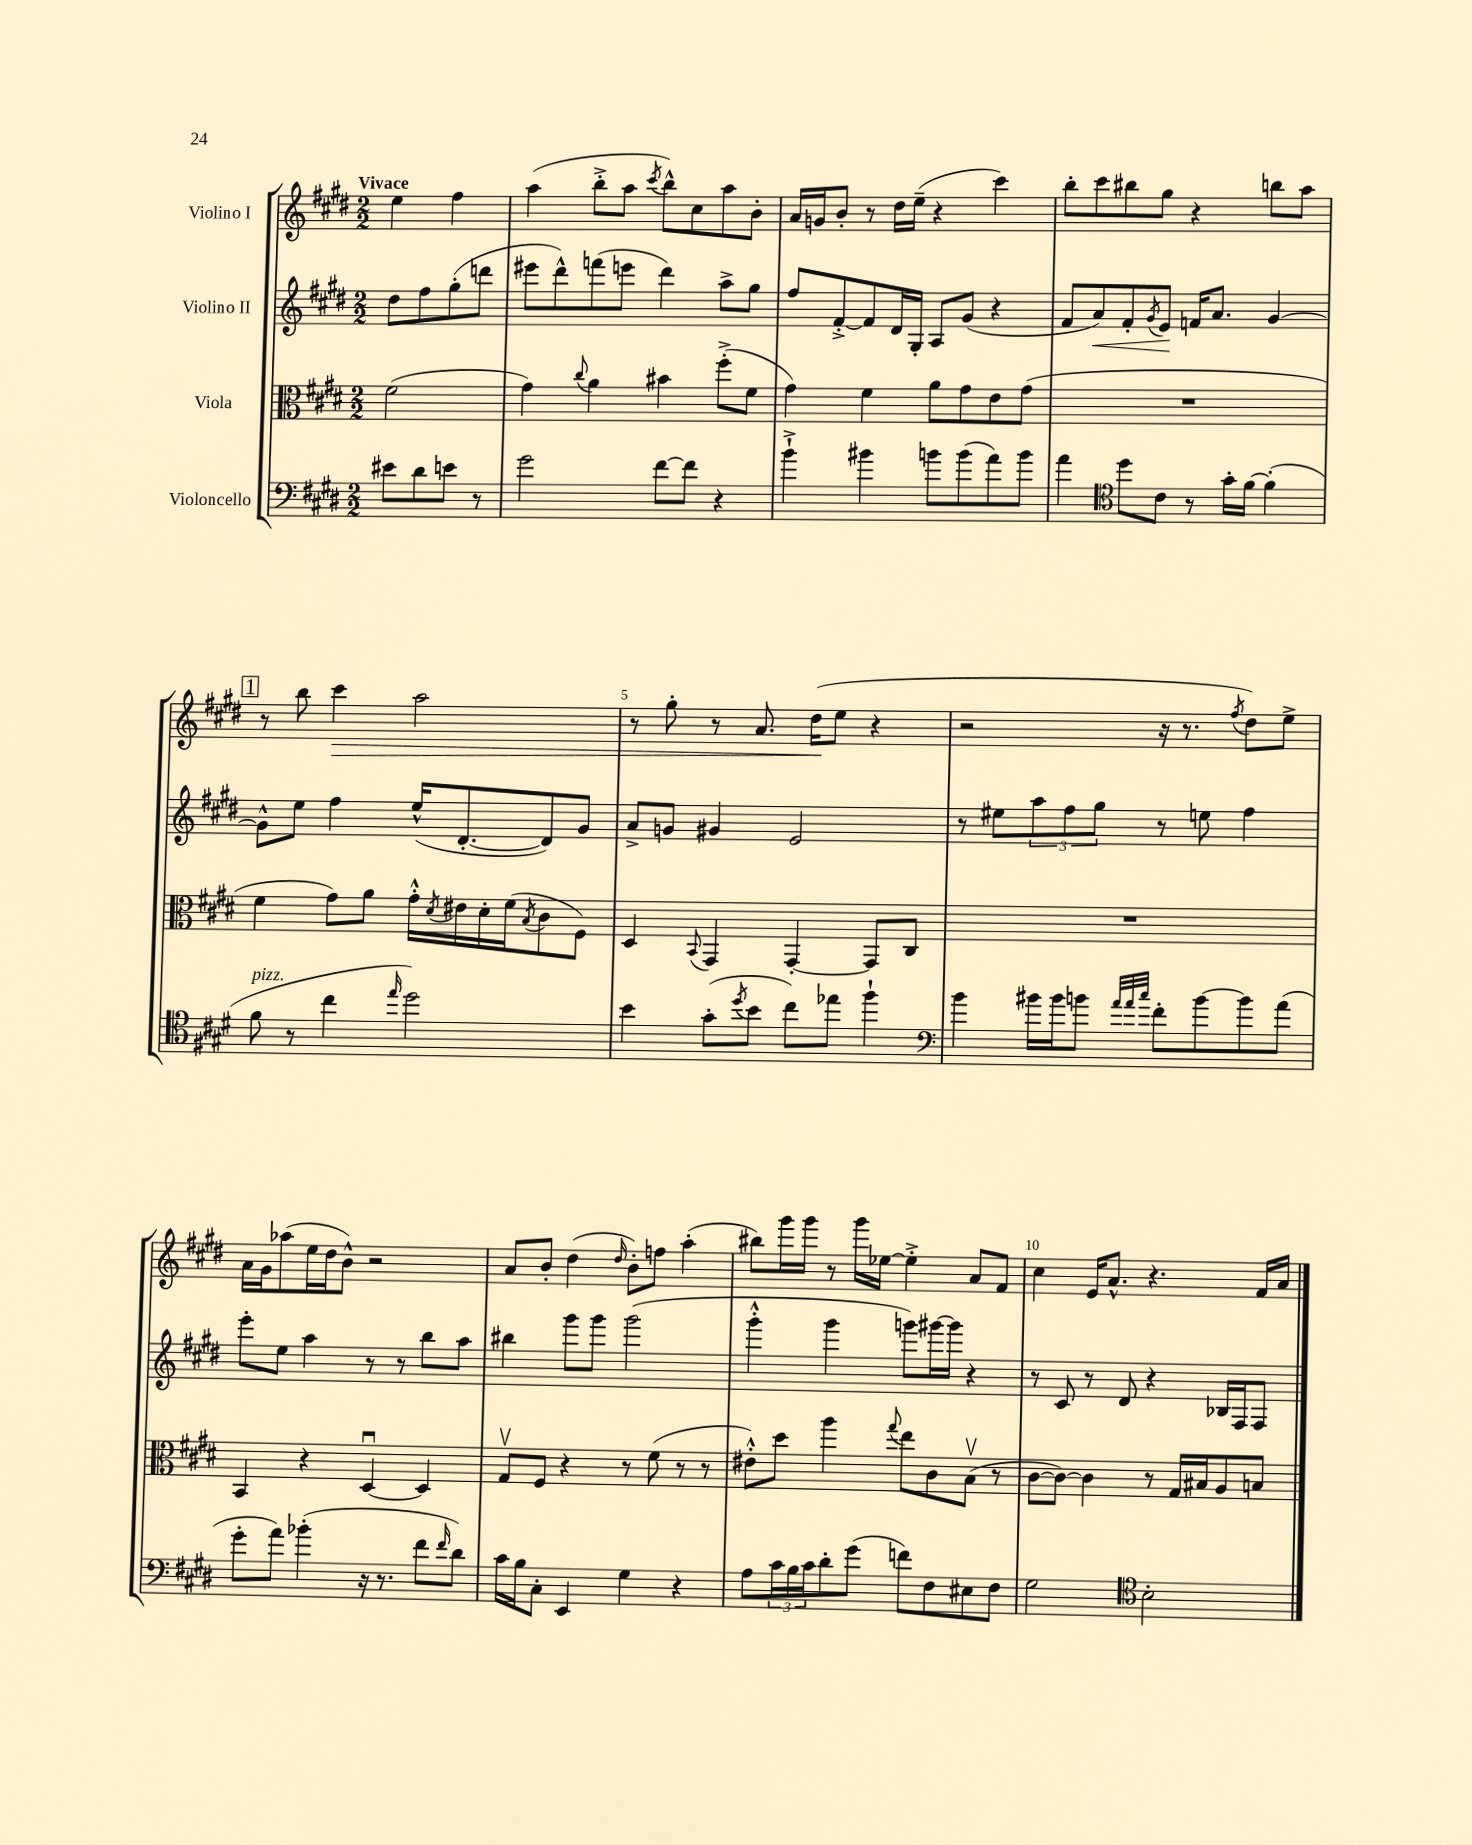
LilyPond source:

<<
\new StaffGroup <<
\new Staff = "s0" \with { instrumentName = "Violino I" } {
    \clef treble \key e \major \numericTimeSignature \time 2/2 \partial 2 \tempo "Vivace"
    e''4 fis''4 |
    a''4( b''8-.-> a''8 \acciaccatura { cis'''8 } b''8-^) cis''8 a''8 b'8-. |
    a'16 g'16 b'8-. r8 dis''16 e''16--( r4 cis'''4) |
    b''8-. cis'''8 bis''8 gis''8 r4 b''8 a''8 |
    \mark \markup { \box "1" } r8 b''8 cis'''4\> a''2 |
    r8 gis''8-. r8 a'8. dis''16\!( e''8 r4 |
    r2 r16 r8. \acciaccatura { fis''8 } dis''8) e''8-> |
    a'16 gis'16 aes''8( e''16 dis''16 b'8-^) r2 |
    a'8 b'8-. dis''4( \grace { dis''16 } b'8-.) f''8 a''4-.( |
    bis''8) gis'''16 gis'''16 r8 gis'''16 ees''16~ ees''4-.-> a'8 fis'8 |
    cis''4 e'16 a'8.-^ r4. fis'16 a'16 \bar "|." |
}
\new Staff = "s1" \with { instrumentName = "Violino II" } {
    \clef treble \key e \major \numericTimeSignature \time 2/2 \partial 2
    dis''8 fis''8 gis''8-.( d'''8 |
    eis'''8 dis'''8-^) f'''8( e'''8 dis'''4) a''8-> gis''8 |
    fis''8 fis'8~-.-> fis'8 dis'16 gis16-. a8 gis'8( r4 |
    fis'8 a'8\<) fis'8-. \acciaccatura { gis'8 } e'8\! f'16 a'8. gis'4~ |
    \mark \markup { \box "1" } gis'8-^ e''8 fis''4 e''16-^( dis'8.~-. dis'8) gis'8 |
    a'8-> g'8 gis'4 e'2 |
    r8 eis''8 \tuplet 3/2 { a''8 fis''8 gis''8 } r8 e''8 fis''4 |
    e'''8-. e''8 a''4 r8 r8 b''8 a''8 |
    bis''4 gis'''8 gis'''8 gis'''2( |
    gis'''4-.-^ gis'''4 g'''8) gis'''16~ gis'''16 r4 |
    r8 cis'8 r8 dis'8 r4 bes16 fis16 fis8 \bar "|." |
}
\new Staff = "s2" \with { instrumentName = "Viola" } {
    \clef alto \key e \major \numericTimeSignature \time 2/2 \partial 2
    fis'2( |
    gis'4) \appoggiatura { cis''8 } a'4 bis'4 fis''8-.->( fis'8 |
    gis'4) fis'4 a'8 gis'8 e'8 gis'8( |
    R1 |
    \mark \markup { \box "1" } fis'4 gis'8) a'8 gis'16-.-^ \acciaccatura { dis'8 } eis'16 dis'16-. fis'16( \acciaccatura { b8 } cis'8 fis8) |
    dis4 \appoggiatura { b,8 } gis,4 gis,4~-. gis,8 cis8 |
    R1 |
    b,4 r4 dis4~\downbow dis4 |
    gis8\upbow fis8 r4 r8 fis'8( r8 r8 |
    eis'8-.-^) dis''8 a''4 \appoggiatura { gis''8 } e''8 cis'8 b8\upbow( r8 |
    cis'8~ cis'8~) cis'4 r8 gis16 bis16 a8 b8 \bar "|." |
}
\new Staff = "s3" \with { instrumentName = "Violoncello" } {
    \clef bass \key e \major \numericTimeSignature \time 2/2 \partial 2
    eis'8 dis'8 e'8 r8 |
    gis'2 fis'8~ fis'8 r4 |
    b'4-!-> bis'4 b'8 b'8( a'8) b'8 |
    a'4 \clef tenor dis''8 cis'8 r8 gis'16-. fis'16~ fis'4-.( |
    \mark \markup { \box "1" } fis'8^\markup { \italic "pizz." } r8 cis''4 \grace { e''16 } dis''2) |
    b'4 gis'8-.( \acciaccatura { dis''8 } b'8 cis''8) ees''8 fis''4-! |
    \clef bass b'4 bis'16 bis'16 b'8 \grace { a'32 a'32 cis''32 } fis'8-. b'8~ b'8 a'8( |
    gis'8-. a'8) bes'4-.( r16 r8. fis'8 \grace { fis'16 } dis'8) |
    cis'16 b16 cis8-. e,4 gis4 r4 |
    a8 \tuplet 3/2 { cis'16 b16 cis'16 } dis'8-. gis'8( f'8) fis8 eis8 fis8 |
    gis2 \clef tenor b2-. \bar "|." |
}
>>
>>
\layout { \context { \Score \override BarNumber.break-visibility = ##(#f #t #t) barNumberVisibility = #(every-nth-bar-number-visible 5) } }
